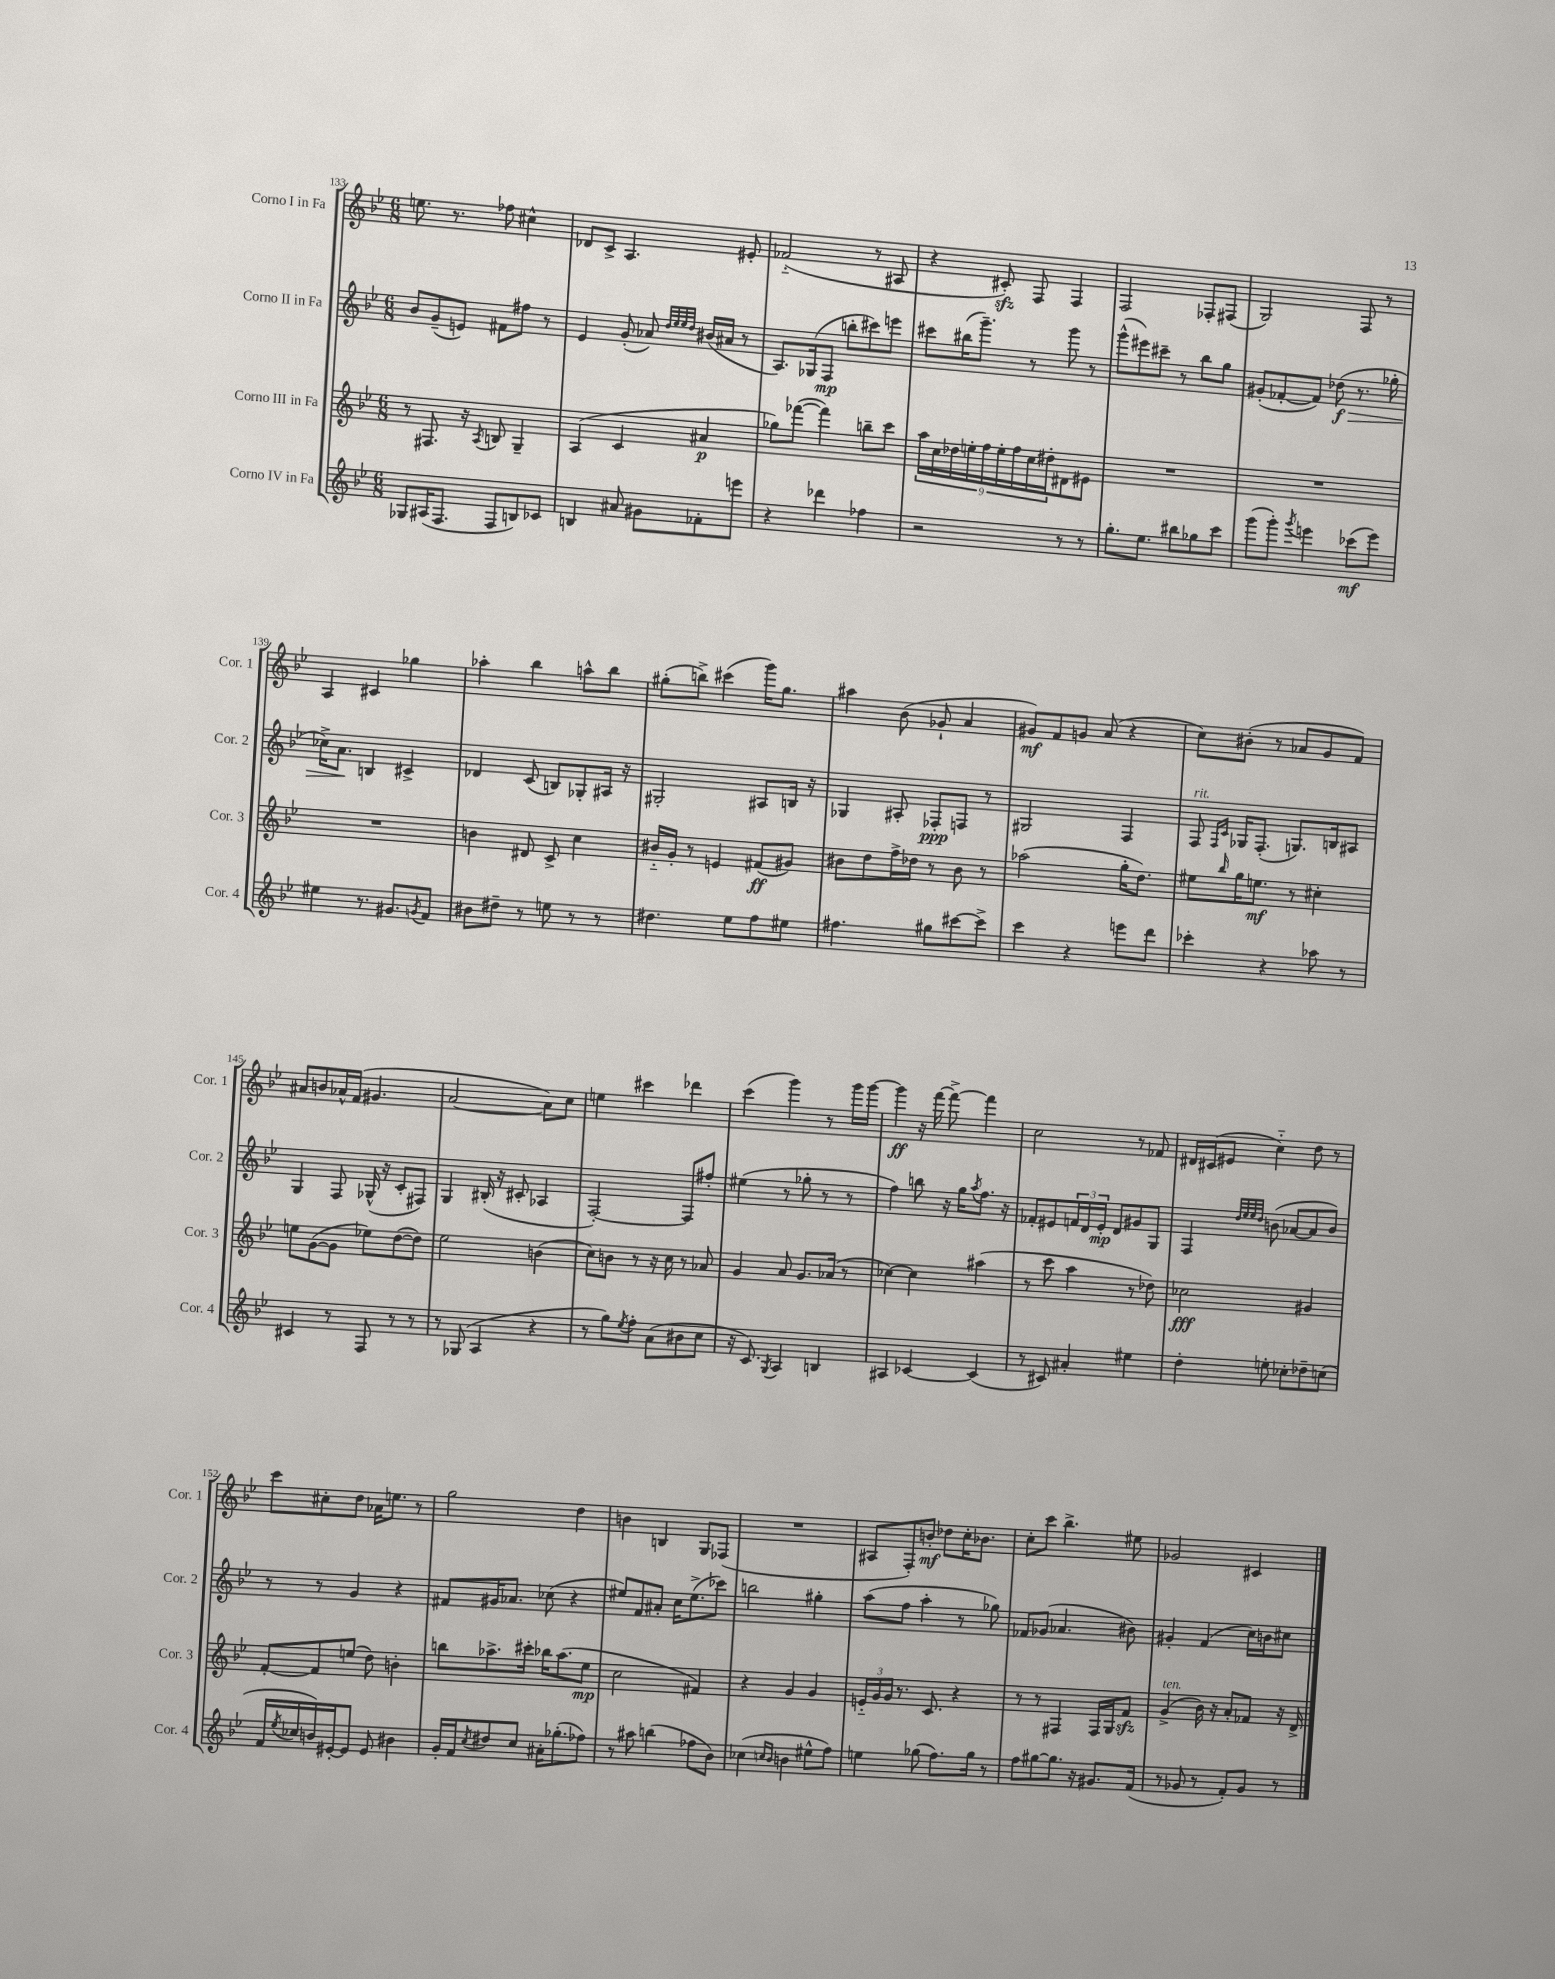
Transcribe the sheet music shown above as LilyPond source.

<<
\new StaffGroup <<
\new Staff = "s0" \with { instrumentName = "Corno I in Fa" shortInstrumentName = "Cor. 1" } {
    \clef treble \key bes \major \numericTimeSignature \time 6/8
    e''8. r8. fes''8 cis''4-^ |
    des'8 c'8-> a4. eis'8-. |
    fes'2-_( r8 ais8 |
    r4 cis'8-.\sfz) f8 f4 |
    f2 fes8-. fis8( |
    g2) f8 r8 |
    a4 cis'4 ges''4 |
    aes''4-. bes''4 a''8-^ bes''8 |
    gis''8-.( b''8->) cis'''4( g'''16) gis''8. |
    ais''4 bes'8( ges'8-! a'4 |
    gis'8\mf) f'8 g'8 a'8( r4 |
    c''8) bis'8-.( r8 aes'8 g'8 f'8) |
    ais'8 b'8 aes'16-^ f'16( gis'4. |
    a'2~ a'8) c''8 |
    e''4 cis'''4 des'''4 |
    c'''4( g'''4) r8 g'''16 g'''16~ |
    g'''4\ff r16 f'''16~ f'''8~-> f'''4 |
    c''2 r8 fes'8 |
    dis'16 cis'16( eis'8 c''4-_) d''8 r8 |
    c'''8 cis''8-. d''8 aes'16 e''8. r8 |
    g''2 d''4 |
    b'4 b4 g8 fes8( |
    R2. |
    ais8 f8-.) b'8-.\mf des''8 c''16-. bes'8. |
    c''8-. c'''8 bes''4.-> eis''8 |
    ges'2 cis'4 \bar "|." |
}
\new Staff = "s1" \with { instrumentName = "Corno II in Fa" shortInstrumentName = "Cor. 2" } {
    \clef treble \key bes \major \numericTimeSignature \time 6/8
    bes'8 g'8--( e'8) fis'8 fis''8 r8 |
    ees'4 g'8-.( aes'8) \grace { d''32 ees''32 ees''32 d''32 } bis'16( ais'16 r8 |
    a8.) ges16( f8\mp b''8-. cis'''8) e'''8 |
    cis'''8 bis''16( g'''8.--) r8 g'''8 r8 |
    g'''8-^( eis'''8) cis'''8-- r8 bes''8 g''8 |
    gis'8-.( fes'8~-. fes'8) des''8\f\>( r8. ges''16-. |
    ces''16->) a'8.\! b4 cis'4-> |
    des'4 c'8( b8) ges8-. ais16 r16 |
    gis2-. ais8 b16 r16 |
    ges4 ais8-. fes8-.\ppp f8 r8 |
    gis2 f4 |
    f8^\markup { \italic "rit." } \grace { f16 c'16 } ges16 f8.-.( g8.) b16 ais8 |
    g4 f8 ges16-^( r16 c'8-. fis8) |
    g4 bis16-.( r16 cis'8-. aes4 |
    f2~-.) f8 fis''8-. |
    eis''4( r8 ges''8-. r8 r8 |
    f''4) b''8 r16 g''16 \acciaccatura { a''8 } f''8. r16 |
    fes'8-. eis'8 \tuplet 3/2 { f'16 d'16 eis'16-.\mp } d'8 gis'8 g8 |
    f4 \grace { d''32 ees''32 ees''32 d''32 } b'8( aes'8~ aes'8 b'8) |
    r8 r8 g'4 r4 |
    fis'8 gis'16 aes'8. ces''8( r4 |
    eis''8) f'8 ais'8-. c''16 eis''8.->( ces'''8) |
    b''2 gis''4-. |
    a''8( f''8 a''4-. r8 ges''8) |
    fes'8 ges'8( aes'4. bis'8) |
    gis'4-. f'4( c''16) b'16 cis''8 \bar "|." |
}
\new Staff = "s2" \with { instrumentName = "Corno III in Fa" shortInstrumentName = "Cor. 3" } {
    \clef treble \key bes \major \numericTimeSignature \time 6/8
    r8 fis8. r16 \acciaccatura { a8 } b8 g4-- |
    a4( c'4 ais'4\p |
    ges''8) fes'''8~( fes'''4) b''8-- c'''8 |
    \tuplet 9/8 { a''16 c''16 des''16 e''16-. f''16 e''16-. f''16 c''16 dis''16-. } dis'8 eis'8 |
    R2. |
    R2. |
    R2. |
    b'4 dis'8 c'8-> c''4 |
    bis'16-_ g'16-. r8 e'4 fis'8\ff( gis'8) |
    bis'8 d''8 f''16-> des''16 r8 bis'8 r8 |
    aes''2( g''16-. d''8.) |
    eis''8 \grace { bes''16 } g''16 e''8.\mf r8 cis''4-. |
    e''8 g'8~( g'8 ees''8) d''8~( d''8) |
    ees''2 b'4( |
    c''8) b'8 r8 r16 c''16 r8 aes'8 |
    g'4 a'8 g'8. aes'16( r8 |
    ces''4~) ces''4 ais''4( |
    r8 c'''8 a''4 r8 des''8) |
    ces''2\fff gis'4 |
    f'8~-. f'8 e''8( d''8) b'4-. |
    b''8 aes''8.-> cis'''16-. bes''16 aes''8.( ees''8\mp |
    c''2 fis'4) |
    r4 g'4 g'4 |
    \tuplet 3/2 { e'16-_ g'16 g'16 } r8. c'8. r4 |
    r8 r8 fis4 fis16 g16 f'8\sfz |
    g'4->^\markup { \italic "ten." }( bes'16) r16 a'8-. fes'8 r16 d'16-> \bar "|." |
}
\new Staff = "s3" \with { instrumentName = "Corno IV in Fa" shortInstrumentName = "Cor. 4" } {
    \clef treble \key bes \major \numericTimeSignature \time 6/8
    ges8 ais16( f8. f8 b8) ces'8 |
    b4 ais'8 gis'8 fes'8-. e'''8 |
    r4 des'''4 fes''4 |
    r2 r8 r8 |
    g''8.-. ees''8. bis''8 ges''8 c'''8 |
    g'''8( g'''8-.) \acciaccatura { g'''8 } e'''4 ces'''8\mf( e'''8) |
    eis''4 r8. gis'8. \acciaccatura { g'8 } f'8 |
    bis'8 dis''8-- r8 e''8 r8 r8 |
    dis''4. ees''8 f''8 eis''8 |
    fis''4. gis''8 cis'''8~ cis'''8-> |
    c'''4 r4 e'''8 d'''8 |
    ces'''4-. r4 aes''8 r8 |
    cis'4 r8 f8 r8 r8 |
    r8 ges8( a4 r4 |
    r8 g''8) \acciaccatura { ees''8 } f''8-. a'8( bis'8 c''8 |
    r16 c'8.) \acciaccatura { g8 } a4 b4 |
    ais4 ces'4~ ces'4( |
    r8 cis'8) ais'4-. eis''4 |
    d''4-. e''8-. ces''8-. des''8-- c''8( |
    f'16 \acciaccatura { ees''8 } ces''16 b'16) eis'16~-. eis'8 eis'8 bis'4 |
    g'16-. f'16 \acciaccatura { c''8 } dis''8 c''8 ais'16-. ges''8.-.( fes''8) |
    r8 ais''8 b''4( fes''8 bes'8) |
    ces''4( \grace { c''16 bes'16 } b'4 eis''8-^ f''8) |
    e''4 ges''8( f''8.) ges''16 r8 |
    f''8 gis''8~ gis''8. r16 gis'8. f'16( |
    r8 ges'8 r8 f'8-.) ges'8 r8 \bar "|." |
}
>>
>>
\layout { \context { \Score currentBarNumber = #133 } }
